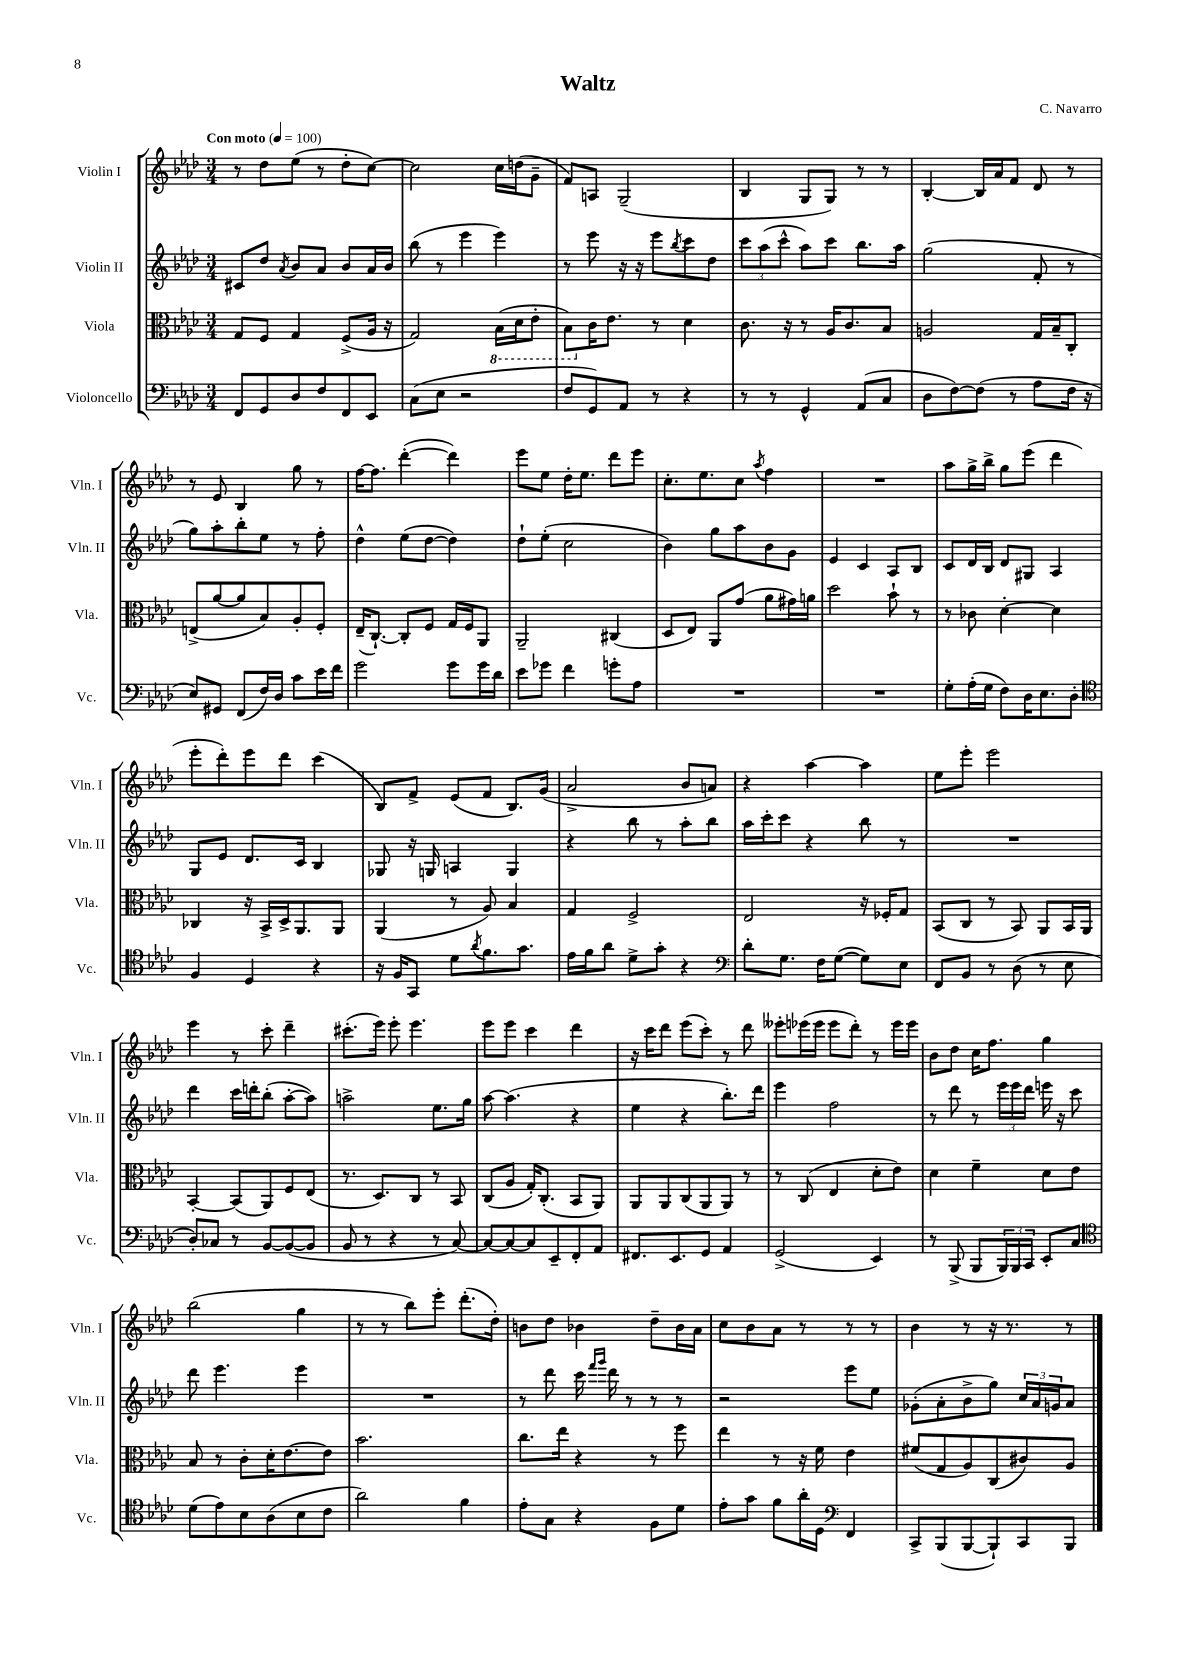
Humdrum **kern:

**kern	**kern	**kern	**kern
*staff4	*staff3	*staff2	*staff1
*clefF4	*clefC3	*clefG2	*clefG2
*k[b-e-a-d-]	*k[b-e-a-d-]	*k[b-e-a-d-]	*k[b-e-a-d-]
*M3/4	*M3/4	*M3/4	*M3/4
*MM100	*MM100	*MM100	*MM100
8FF	8G	8c#	8r
8GG	8F	8dd-	8dd-
.	.	8qa-	.
8D-	4G	8b-	(8ee-
8F	.	8a-	8r
8FF	(8F^	8b-	8dd-'
8EE-	16A-	16a-	[8cc)
.	16r	16b-	.
=	=	=	=
(8C	2G)	(8bb-	2cc]
8E-	.	8r	.
2r	.	4eee-	.
.	(16BB-	4eee-)	16cc
.	16D-	.	(16dd
.	8E-'	.	8g~
=	=	=	=
8F	8BB-)	8r	8f)
8GG)	16c	8eee-	8A
.	8.e-	.	.
8AA-	.	16r	(2G~
.	.	16r	.
8r	8r	8eee-	.
.	.	8qbb-	.
4r	4d-	8ccc	.
.	.	8dd-	.
=	=	=	=
8r	8.c	12ccc	4B-
.	.	(12aa-	.
8r	.	.	.
.	.	12ccc^^	.
.	16r	.	.
4GG^^	8r	8aa-)	8G
.	16A-	8ccc	8G)
.	8.c	.	.
(8AA-	.	8.bb-	8r
8C	8B-	.	8r
.	.	16aa-	.
=	=	=	=
8D-	2A	(2gg	[4B-'
[8F)	.	.	.
(8F]	.	.	16B-]
.	.	.	16a-
8r	.	.	8f
8A-	16G	8f'	8d-
.	16B-~	.	.
16F	8C'	8r	8r
16r	.	.	.
=	=	=	=
8E-)	(8E^	8gg)	8r
8GG#	[8a-	8aa-'	8e-
(8FF	8a-]	8bb-'	4B-
16F)	8B-)	8ee-	.
16D-	.	.	.
8c	8A-'	8r	8gg
16e-	8F'	8ff'	8r
16f	.	.	.
=	=	=	=
2g	(16E-~	4dd-^^	[16ff
.	[8.C`)	.	8.ff]
.	8C']	(8ee-	([4ddd-'
.	8F	[8dd-	.
8g	16G	4dd-])	4ddd-])
.	16F	.	.
16g	8AA-	.	.
16d-	.	.	.
=	=	=	=
8e-	2AA-~	8dd-`	8eee-
8g-	.	(8ee-'	8ee-
4f	.	2cc	16dd-'
.	.	.	8.ee-
8g'	(4C#	.	8ddd-
8A-	.	.	8eee-
=	=	=	=
2.r	8D-	4b-)	8.cc'
.	8E-)	.	.
.	.	.	8.ee-
.	8AA-	8gg	.
.	(8g	8aa-	8cc
.	.	.	8qaa-
.	8a-	8b-	4ff
.	16g#)	8g	.
.	16a	.	.
=	=	=	=
2.r	2dd-	4e-	2.r
.	.	4c	.
.	8b-`	8A-	.
.	8r	8B-	.
=	=	=	=
8G'	8r	8c	8aa-
(16A-'	8c-	16d-	16gg^
16G	.	16B-	16bb-^
8F)	[4d-'	8d-	8gg
16D-	.	8G#	(8eee-
8.E-	.	.	.
.	4d-]	4A-	4ddd-
8D-'	.	.	.
=	=	=	=
*clefC4	*	*	*
4F	4C-	8G	8eee-'
.	.	8e-	8ddd-')
4D-	16r	8.d-	8eee-
.	16BB-^	.	.
.	16D-^	.	8ddd-
.	8.AA-	16c	.
4r	.	4B-	(4ccc
.	8AA-	.	.
=	=	=	=
16r	(4AA-	8G-	8B-)
16F	.	.	.
8GG	.	16r	8f^
.	.	16G	.
8d-	8r	4A	(8e-
8qa-	.	.	.
8.f	8A-)	.	8f
.	4B-	4G	8.B-)
8.g	.	.	.
.	.	.	(16g
=	=	=	=
16e-	4G	4r	2a-^
16f	.	.	.
8a-	.	.	.
8d-^	2F^	8bb-	.
8g'	.	8r	.
4r	.	8aa-'	8b-
.	.	8bb-	8a)
=	=	=	=
*clefF4	*	*	*
8d-'	2E-	16aa-	4r
.	.	16ccc'	.
8.G	.	8ccc	.
.	.	4r	[4aa-
16F	.	.	.
([8G	.	.	.
8G])	16r	8bb-	4aa-]
.	16F-'	.	.
8E-	8G	8r	.
=	=	=	=
8FF	(8BB-	2.r	8ee-
8BB-	8C	.	8eee-'
8r	8r	.	2eee-
(8D-	8BB-)	.	.
8r	8AA-	.	.
8E-	16BB-	.	.
.	16AA-	.	.
=	=	=	=
8D-')	[4BB-'	4ddd-	4eee-
8C-	.	.	.
8r	(8BB-]	16ccc	8r
.	.	16ddd'	.
[8BB-	8AA-)	(8bb-'	8ccc'
(8BB-_	8F	[8aa-'	4ddd-~
8BB-]	(8E-	8aa-])	.
=	=	=	=
8BB-	8.r	2aa^	(8.ccc#'
8r	.	.	.
.	8.D-)	.	16eee-)
4r	.	.	8eee-'
.	8C	.	4.eee-
8r	8r	8.ee-	.
[8C)	8BB-	.	.
.	.	16gg	.
=	=	=	=
8C_	(8C	[8aa-	8eee-
8C_	8A-	(4.aa-]	8eee-
8C]	16G')	.	4ccc
.	(8.C'	.	.
8EE-~	.	.	.
8FF'	8BB-	4r	4ddd-
8AA-	8AA-)	.	.
=	=	=	=
8.FF#	8AA-	4ee-	16r
.	.	.	16ccc
.	8AA-	.	8ddd-
8.EE-	.	.	.
.	(8C	4r	(8eee-
8GG	8AA-	.	8ccc')
4AA-	8AA-)	8.bb-')	8r
.	8r	.	8ddd-
.	.	16ddd-	.
=	=	=	=
(2GG^	8r	4eee-	8eee--'
.	(8C	.	(16eee-
.	.	.	16eee-
.	4E-	2ff	8eee-
.	.	.	8ddd-')
4EE-)	8d-'	.	8r
.	8e-)	.	16eee-
.	.	.	16eee-
=	=	=	=
8r	4d-	8r	8b-
(8BBB-^	.	8ddd-	8dd-
8BBB-	4f~	8r	16cc
.	.	.	8.ff
24BBB-)	.	24eee-	.
24BBB-	.	24eee-	.
24CC	.	24ddd-	.
8EE-'	8d-	16eee	4gg
.	.	16r	.
8C	8e-	8ccc	.
=	=	=	=
*clefC4	*	*	*
(8d-	8B-	8ddd-	(2bb-
8e-)	8r	4.eee-	.
8B-	8c'	.	.
(8A-	16d-'	.	.
.	[8.e-	.	.
8B-	.	4eee-	4gg
8c	8e-]	.	.
=	=	=	=
2a-)	2.b-	2.r	8r
.	.	.	8r
.	.	.	8bb-)
.	.	.	8eee-'
4f	.	.	(8.ddd-'
.	.	.	16dd-')
=	=	=	=
8e-'	8.cc	8r	8b
8G	.	8ddd-	8dd-
.	16ee-	.	.
4r	4r	16ccc	4b-
.	.	16qqfff	.
.	.	16qqggg	.
.	.	16ddd-	.
.	.	8r	.
8F	8r	8r	8dd-~
8d-	8ff	8r	16b-
.	.	.	16a-
=	=	=	=
8e-'	4ee-	2r	8cc
8g	.	.	8b-
8f	8r	.	8a-
16a-'	16r	.	8r
16D-	16f	.	.
*clefF4	*	*	*
4FF	4e-	8eee-	8r
.	.	8ee-	8r
=	=	=	=
8CC^	(8f#	(8g-'	4b-
(8BBB-	8G	8a-'	.
[8BBB-	8A-)	8b-^	8r
8BBB-`])	(8C	8gg)	16r
.	.	.	8.r
8CC	8c#)	24cc	.
.	.	24a-	.
.	.	24g	.
8BBB-	8A-	8a-	8r
==	==	==	==
*-	*-	*-	*-
